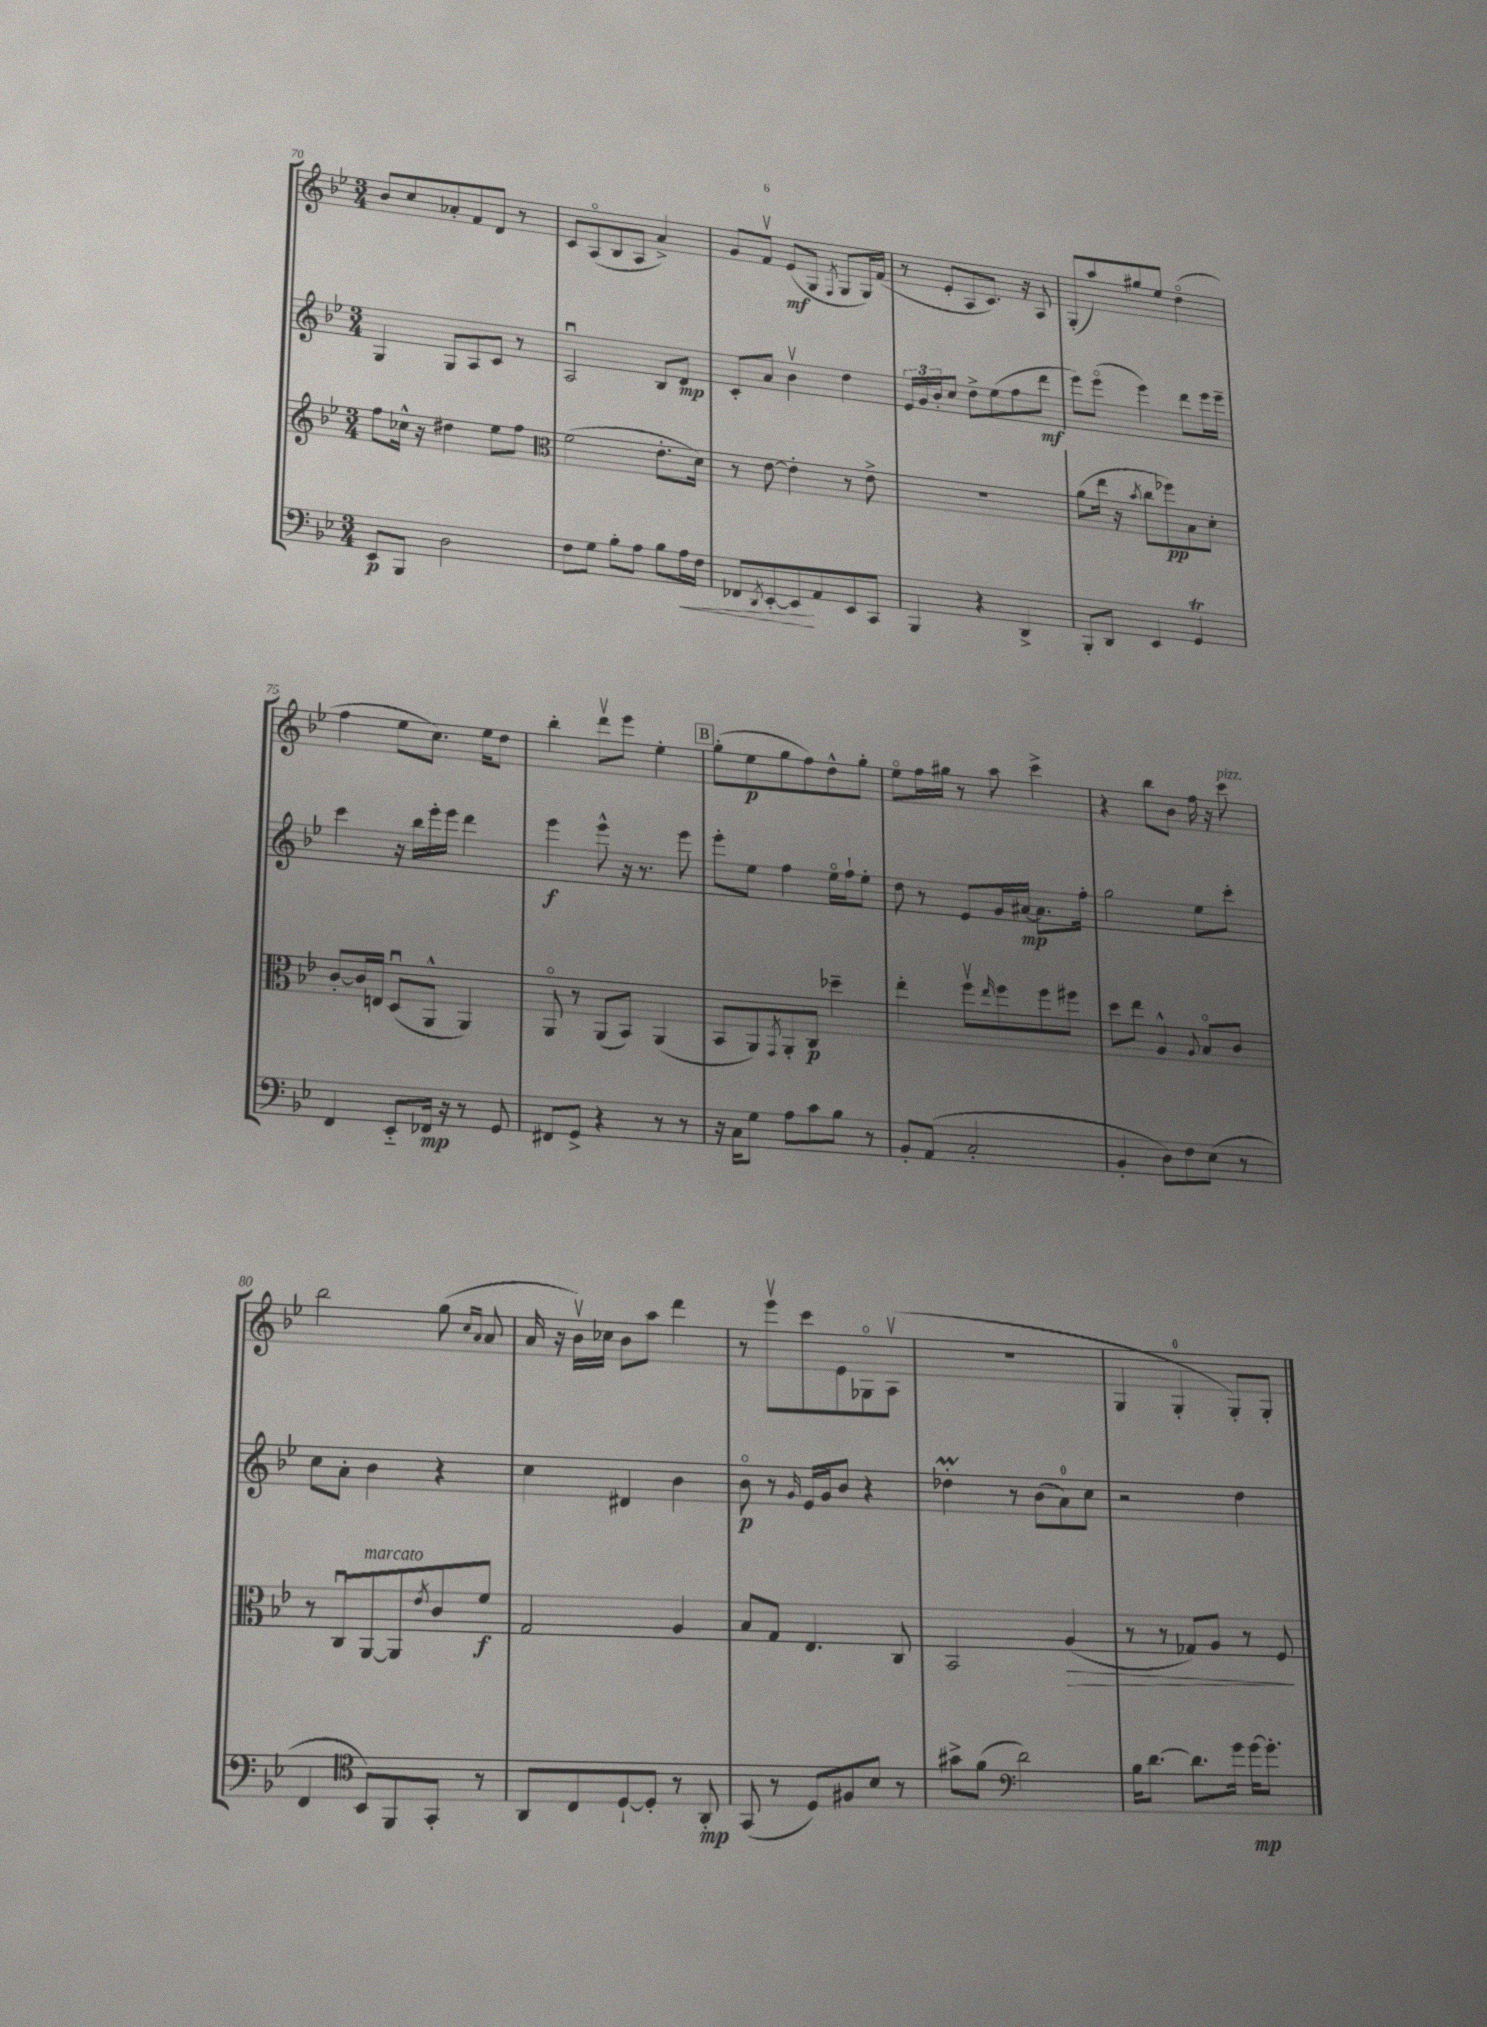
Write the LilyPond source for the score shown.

<<
\new StaffGroup <<
\new Staff = "s0" {
    \clef treble \key bes \major \numericTimeSignature \time 3/4
    bes'8 c''8 aes'8-. f'8 d'8 r8 |
    c'8 a8\flageolet( bes8 a8 a'4->) |
    g'8 f'8\upbow ees'8\mf( g8 \acciaccatura { f8 } g8 g16) f'16( |
    r8 ees'8-. a8 c'8.) r16 a8 |
    g8-.( a''8) gis''8 ees''8 d''4\flageolet( |
    f''4 ees''8 c''8.) ees''16 d''8 |
    bes''4-. d'''8\upbow ees'''8 ees''4-. |
    \mark \markup { \box "B" } g''8-.( ees''8\p g''8 f''8) d''8-^ g''8-. |
    ees''8\flageolet f''16 gis''16 r8 a''8 c'''4-> |
    r4 bes''8 bes'8 f''16 r16 c'''8^\markup { \italic "pizz." } |
    bes''2 g''8( \grace { c''16 a'16 } a'8 |
    a'16 r16 bes'16\upbow) ces''16 bes'8 a''8 d'''4 |
    r8 ees'''8\upbow c'''8 ees'8 ges8\flageolet a8\upbow( |
    R2. |
    g4 g4-0-. g8-.) g8-. \bar "|." |
}
\new Staff = "s1" {
    \clef treble \key bes \major \numericTimeSignature \time 3/4
    g4 g8 a8 c'8 r8 |
    a2\downbow bes8 d'8\mp |
    c'8-. a'8 bes'4\upbow d''4 |
    \tuplet 3/2 { ees'16 g'16 bes'16-. } c''8 d''8-> ees''8( f''8 d'''8\mf |
    ees'''8) ees'''8\flageolet( ees'''4) d'''8 ees'''16 ees'''16-- |
    c'''4 r16 bes''16 ees'''16-. ees'''16 d'''4 |
    ees'''4\f ees'''8-^ r16 r8. ees'''8 |
    \mark \markup { \box "B" } ees'''8-. ees''8 f''4 ees''16\flageolet f''16-! ees''8-. |
    d''8 r8 ees'8 g'16 ais'16~\mp ais'8. f''16-. |
    g''2 ees''8 c'''8-. |
    c''8 a'8-. bes'4 r4 |
    c''4 dis'4 bes'4 |
    bes'8\flageolet\p r8 \grace { g'16 } ees'16 g'16 bes'8 r4 |
    des''4-.\prall r8 bes'8( a'8-0) c''8 |
    r2 d''4 \bar "|." |
}
\new Staff = "s2" {
    \clef treble \key bes \major \numericTimeSignature \time 3/4
    f''8 ces''16-^ r16 dis''4 ees''8 f''8 |
    \clef alto f'2( ees'8.-. d'16) |
    r8 ees'8~ ees'4-. r8 ees'8-> |
    R2. |
    a'8( ees''16 r16 \acciaccatura { bes'8 } c''8 fes''8\pp) bes8 d'8-. |
    c'8~-. c'16 e16 d8\downbow( a,8-^ a,4) |
    a,8\flageolet r8 a,8( bes,8) a,4( |
    \mark \markup { \box "B" } bes,8 a,8) \acciaccatura { g,8 } a,8-. c8\p des''4-- |
    ees''4-. f''8\upbow \grace { ees''16 } f''8 f''8 fis''8 |
    d''8 ees''8 a4-^ \appoggiatura { a8 } bes8\flageolet c'8 |
    r8 c8\downbow a,8~^\markup { \italic "marcato" } a,8 \acciaccatura { ees'8 } c'8 f'8\f |
    g2 a4 |
    bes8 g8 ees4. c8 |
    bes,2 a4\>( |
    r8 r8 ges8) a8 r8 f8\! \bar "|." |
}
\new Staff = "s3" {
    \clef bass \key bes \major \numericTimeSignature \time 3/4
    ees,8\p bes,,8 d2 |
    f8 g8 bes8-. a8 bes8 a16\< f16 |
    fes,8 \acciaccatura { d,8 } ees,8~-. ees,8\! a,8 ees,8 c,8 |
    bes,,4 r4 d,4-> |
    bes,,8-. d,8 ees,4 g,4\trill |
    f,4 ees,8-_ fes,16\mp r16 r8 g,8 |
    fis,8 g,8-> r4 r8 r8 |
    \mark \markup { \box "B" } r16 c16 g8 a8 c'8 bes8 r8 |
    bes,8-. a,8( c2-. |
    bes,4-. d8) f8 ees8( r8 |
    f,4 \clef tenor bes,8) f,8 g,8-. r8 |
    a,8 c8 d8~-! d8-. r8 a,8-.\mp |
    g,8( r8 d8) fis8 bes8 r8 |
    gis'8-> f'8( \clef bass d'2) |
    bes16 d'8.~ d'8. g'16 g'16~\mp g'8.-. \bar "|." |
}
>>
>>
\layout { \context { \Score currentBarNumber = #70 } }
